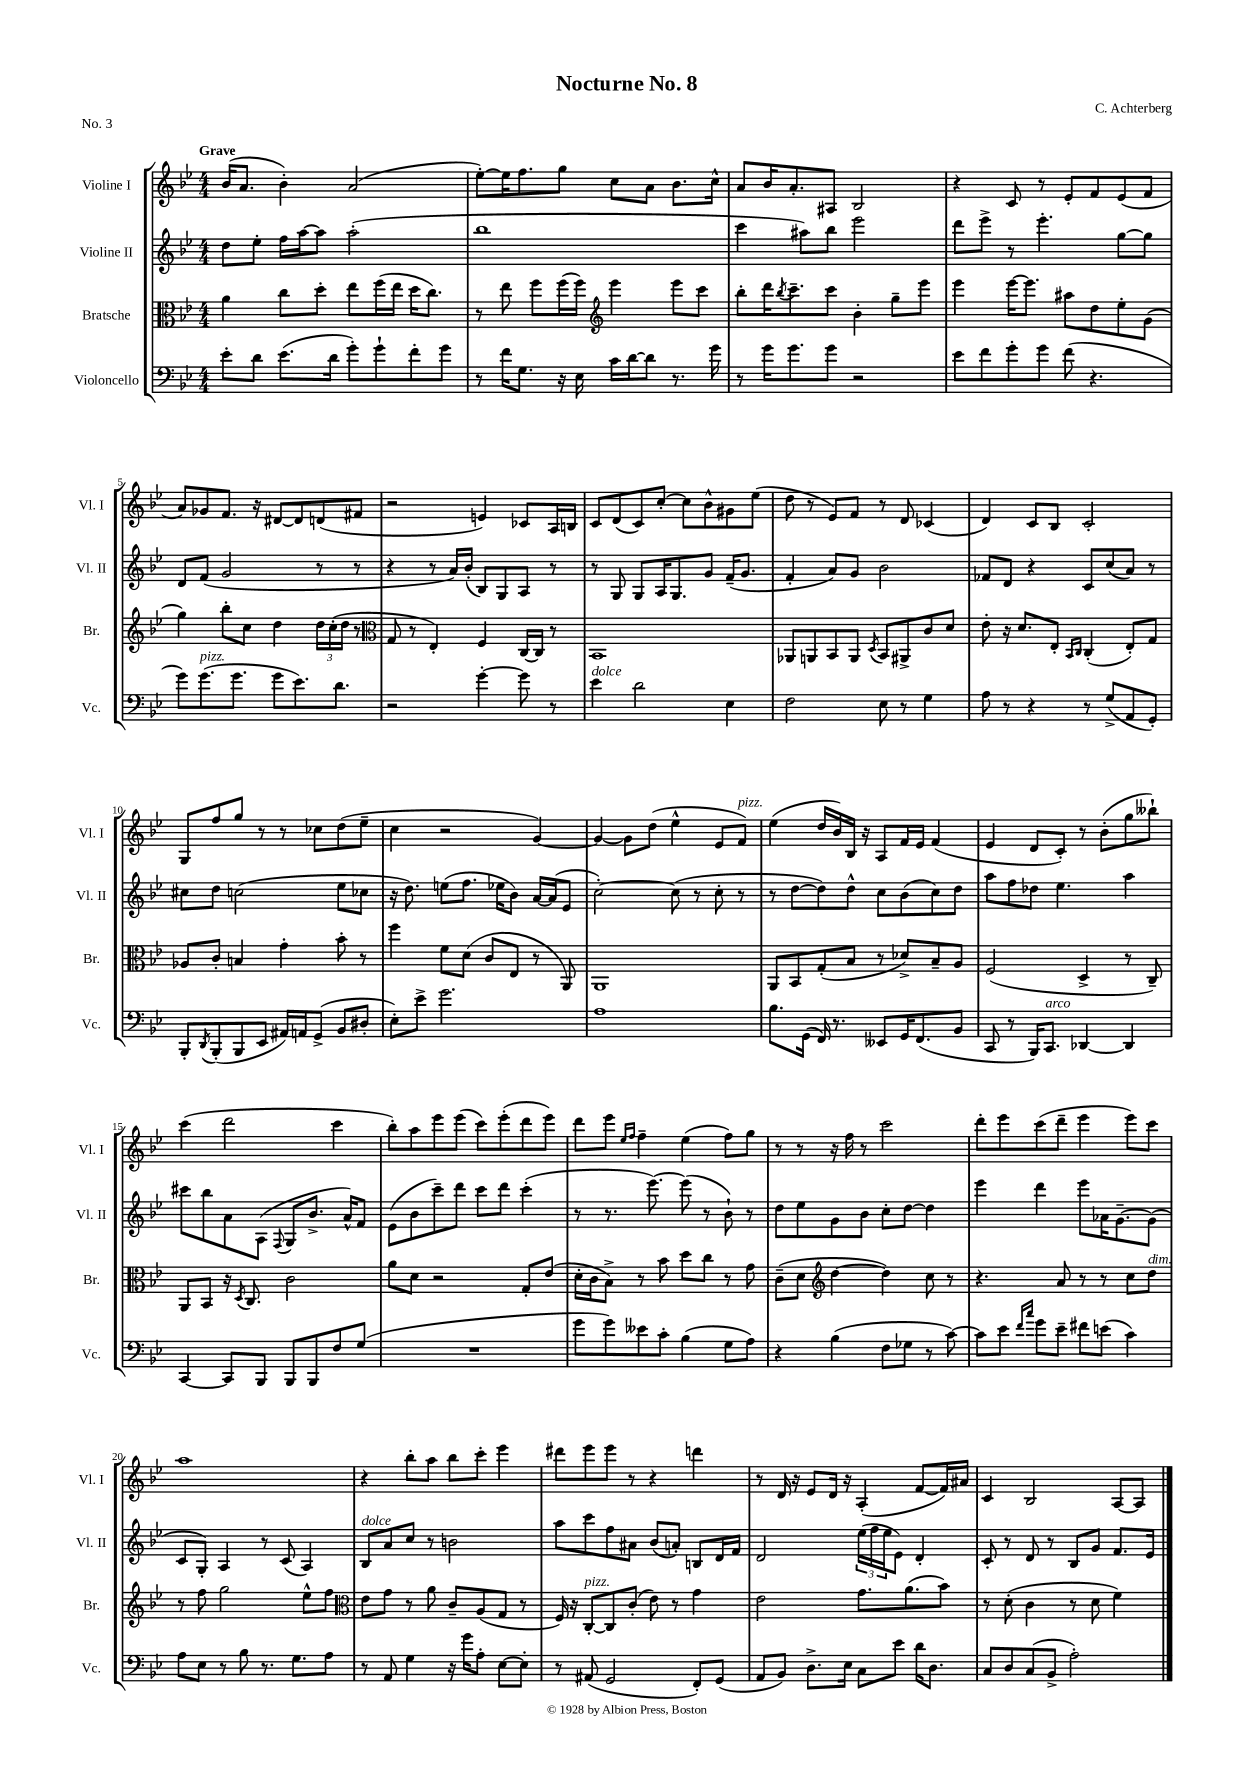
\header { title = "Nocturne No. 8" composer = "C. Achterberg" piece = "No. 3" }
<<
\new StaffGroup <<
\new Staff = "s0" \with { instrumentName = "Violine I" shortInstrumentName = "Vl. I" } {
    \clef treble \key bes \major \numericTimeSignature \time 4/4 \tempo "Grave"
    bes'16( a'8. bes'4-.) a'2( |
    ees''8~-.) ees''16 f''8. g''8 c''8 a'8 bes'8. c''16-^ |
    a'8 bes'16 a'8.-. ais8 bes2 |
    r4 c'8 r8 ees'8-. f'8 ees'8( f'8 |
    a'8) ges'8 f'8. r16 dis'8~ dis'8 d'8( fis'8 |
    r2 e'4) ces'8 a16 b16 |
    c'8 d'8( c'8) c''8~-. c''8 bes'8-^ gis'8 ees''8( |
    d''8 r8 ees'8) f'8 r8 d'8 ces'4( |
    d'4) c'8 bes8 c'2-. |
    g8 f''8 g''8 r8 r8 ces''8 d''8( ees''8-- |
    c''4 r2 g'4~) |
    g'4~ g'8 d''8( ees''4-^ ees'8 f'8^\markup { \italic "pizz." }) |
    ees''4( d''16 bes'16) bes16 r16 a8 f'16 ees'16 f'4( |
    ees'4 d'8 c'8-.) r8 bes'8-.( g''8 beses''8-!) |
    c'''4( d'''2 c'''4 |
    bes''8-.) a''8 ees'''8 ees'''8( c'''8) ees'''8-.( d'''8 ees'''8) |
    d'''8 ees'''8 \grace { ees''16 f''16 } f''4-- ees''4( f''8) g''8 |
    r8 r8 r16 f''16 r8 c'''2 |
    d'''8-. ees'''8 c'''8( d'''8-- ees'''4 ees'''8) c'''8 |
    a''1 |
    r4 bes''8-. a''8 bes''8 c'''8-. ees'''4 |
    dis'''8 ees'''8 ees'''8 r8 r4 d'''4 |
    r8 d'16 r16 ees'8 d'16 r16 a4-.( f'8~ f'16) ais'16 |
    c'4 bes2 a8~ a8 \bar "|." |
}
\new Staff = "s1" \with { instrumentName = "Violine II" shortInstrumentName = "Vl. II" } {
    \clef treble \key bes \major \numericTimeSignature \time 4/4
    d''8 ees''8-. f''16 a''16~ a''8 a''2-.( |
    bes''1 |
    c'''4 ais''8) bes''8 ees'''2 |
    d'''8 ees'''8-> r8 ees'''4.-. g''8~ g''8 |
    d'8 f'8( g'2 r8 r8 |
    r4 r8 a'16) bes'16-.( bes8) g8 a8 r8 |
    r8 g8 g8 a16 g8. g'8 f'16--( g'8. |
    f'4-. a'8) g'8 bes'2 |
    fes'8 d'8 r4 c'8 c''8( a'8) r8 |
    cis''8 d''8 c''2( ees''8 ces''8 |
    r16 d''8.) e''8( f''8. ees''16 bes'8) a'16~ a'16( ees'8 |
    c''2~-.) c''8( r8 c''8-. r8 |
    r8 d''8~ d''8) d''8-^ c''8 bes'8( c''8) d''8 |
    a''8 f''8 des''8 ees''4. a''4 |
    cis'''8 bes''8 a'8 a8( \appoggiatura { f8 } g8 bes'8.-> a'16-^) f'8 |
    ees'8( bes'8 c'''8--) d'''8 c'''8 d'''8 c'''4-.( |
    r8 r8. ees'''8.~) ees'''8( r8 bes'8-!) r8 |
    d''8 ees''8 g'8 bes'8 c''8-. d''8~ d''4 |
    ees'''4 d'''4 ees'''8 aes'16 g'8.~-- g'8( |
    c'8 g8-.) a4 r8 c'8( a4) |
    bes8^\markup { \italic "dolce" } a'8 c''8 r8 b'2 |
    a''8 c'''8 f''8 ais'8 bes'8( a'8-.) b8 d'16 f'16 |
    d'2 \tuplet 3/2 { ees''16( f''16 ees''16 } ees'8) d'4-. |
    c'8-. r8 d'8 r8 bes8 g'8 f'8. ees'16 \bar "|." |
}
\new Staff = "s2" \with { instrumentName = "Bratsche" shortInstrumentName = "Br." } {
    \clef alto \key bes \major \numericTimeSignature \time 4/4
    a'4 c''8 d''8-. ees''8 f''16( ees''16 d''16 c''8.) |
    r8 ees''8 f''8 f''16( f''16) \clef treble ees'''4 ees'''8 c'''8 |
    bes''8-. d'''16 \acciaccatura { bes''8 } c'''8.-- c'''8 bes'4-. g''8-- ees'''8 |
    ees'''4 ees'''16~ ees'''8. ais''8 d''8 ees''8-. g'8( |
    g''4) bes''8-. c''8 d''4 \tuplet 3/2 { d''16 c''16-.( d''16 } r8 |
    \clef alto g8 r8 ees4-.) f4 c16~ c16 r8 |
    bes,1 |
    aes,8 a,8 bes,8 a,8 \acciaccatura { d8 } bes,8 ais,8-> c'8 d'8 |
    ees'8-. r16 d'8. ees8-. \grace { bes,16 c16 } c4-.( ees8-.) g8 |
    aes8 c'8-. b4 g'4-. bes'8-. r8 |
    f''4 f'8 d'8( c'8 ees8 r8 a,8) |
    a,1 |
    a,8 bes,8 g8-.( bes8 r8 des'8->) bes8-- a8 |
    f2( d4-> r8 c8--) |
    a,8 bes,8 r16 \acciaccatura { d8 } c8. c'2 |
    a'8 d'8 r2 g8-. ees'8( |
    d'16-. c'16 bes8->) r8 bes'8 d''8 c''8 r8 g'8 |
    c'8--( d'8 \clef treble d''4~ d''4) c''8 r8 |
    r4. a'8 r8 r8 c''8 d''8^\markup { \italic "dim." } |
    r8 f''8 g''2 ees''8-^ f''8 |
    \clef alto ees'8 g'8 r8 a'8 c'8-- a8( g8 r8 |
    f16) r16 c8~-.^\markup { \italic "pizz." } c8 c'8-.( ees'8) r8 g'4 |
    ees'2 g'8. a'8.( bes'8) |
    r8 d'8-.( c'4 r8 d'8 f'4) \bar "|." |
}
\new Staff = "s3" \with { instrumentName = "Violoncello" shortInstrumentName = "Vc." } {
    \clef bass \key bes \major \numericTimeSignature \time 4/4
    ees'8-. d'8 ees'8.( d'16 g'8-.) g'8-! f'8-. g'8 |
    r8 f'16 g8. r16 ees16 c'16 d'16~ d'8 r8. g'16 |
    r8 g'16 g'8. g'8 r2 |
    ees'8 f'8 g'8-. g'8 f'8( r4. |
    g'8) g'8.^\markup { \italic "pizz." }( g'8. g'8 ees'8.) d'8. |
    r2 g'4~-. g'8 r8 |
    ees'4^\markup { \italic "dolce" } d'2 ees4 |
    f2 ees8 r8 g4 |
    a8 r8 r4 r8 g8->( a,8 g,8-.) |
    bes,,8-. \acciaccatura { d,8 } bes,,8-.( bes,,8 ees,8 ais,16) a,16 g,8->( bes,8 dis8-. |
    ees8-.) ees'8-> g'2. |
    a1 |
    bes8. g,16( f,16) r8. eeses,8 g,16 f,8.( bes,8 |
    c,8 r8 bes,,16) c,8.^\markup { \italic "arco" } des,4~ des,4 |
    c,4~ c,8 bes,,8 bes,,8 bes,,8 f8 g8( |
    R1 |
    g'8 g'8) eeses'8 c'8-. bes4( g8 a8) |
    r4 bes4( f8 ges8 r8 c'8~) |
    c'8 ees'8 \grace { f'16 c''16 } g'8 ees'8-- fis'8 e'8( c'4) |
    a8 ees8 r8 bes8 r8. g8. a8 |
    r8 a,8 g4 r16 g'16 a8-. ees8~ ees8-. |
    r8 ais,8( g,2 f,8-.) g,8( |
    a,8 bes,8) d8.-> ees16 c8 ees'8 d'16 d8. |
    c8 d8 c8( bes,8-> a2-.) \bar "|." |
}
>>
>>
